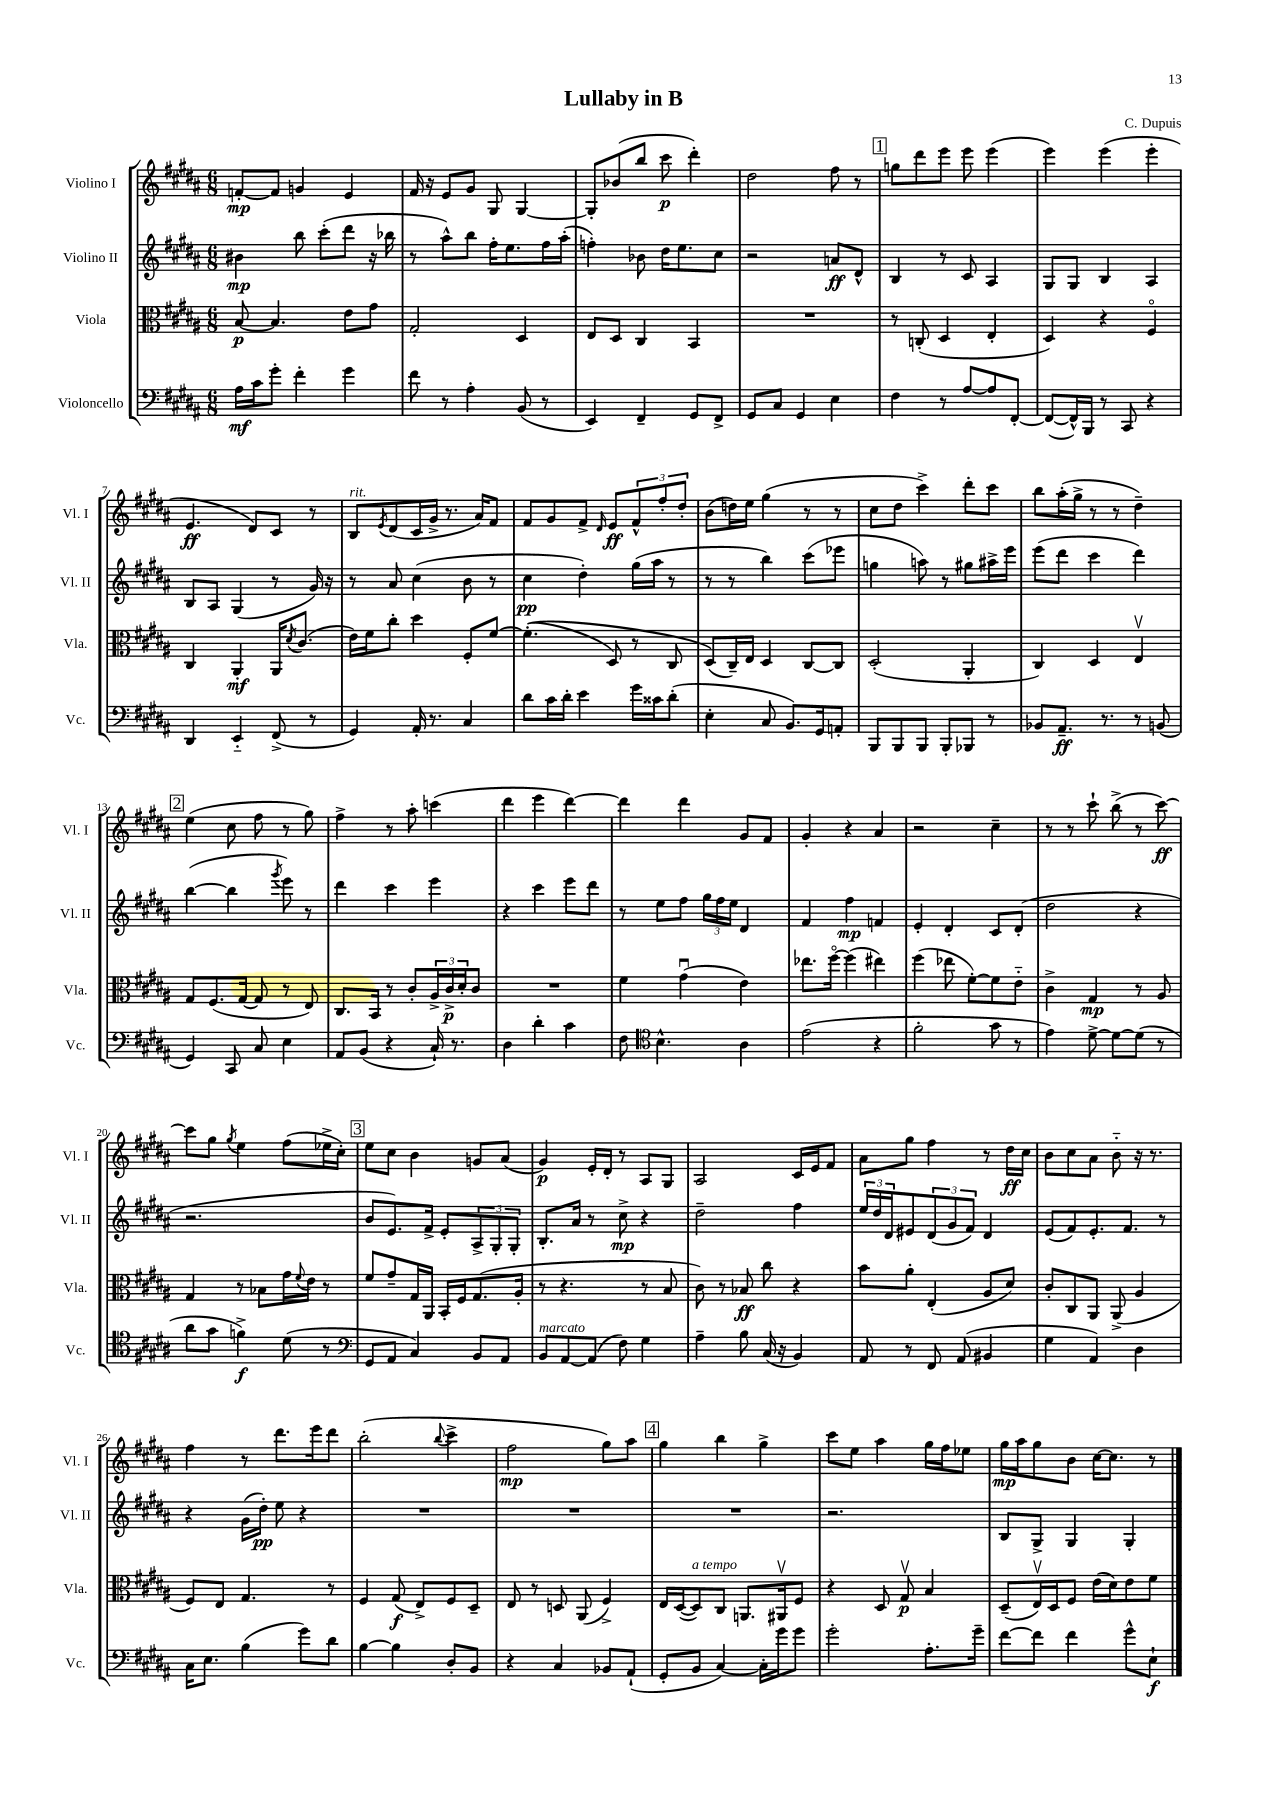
\header { title = "Lullaby in B" composer = "C. Dupuis" }
<<
\new StaffGroup <<
\new Staff = "s0" \with { instrumentName = "Violino I" shortInstrumentName = "Vl. I" } {
    \clef treble \key b \major \numericTimeSignature \time 6/8
    f'8~-.\mp f'8 g'4 e'4 |
    fis'16 r16 e'8 gis'8 gis8 gis4~ |
    gis8-. bes'8( b''8 cis'''8\p dis'''4-.) |
    dis''2 fis''8 r8 |
    \mark \markup { \box "1" } g''8 dis'''8 e'''8 e'''8 e'''4( |
    e'''4) e'''4( e'''4-. |
    e'4.\ff dis'8) cis'8 r8 |
    b8^\markup { \italic "rit." } \acciaccatura { e'8 } dis'8( cis'16 gis'16-> r8. ais'16) fis'8 |
    fis'8 gis'8 fis'8-> \grace { dis'16 } e'8\ff \tuplet 3/2 { fis'8-^ fis''8-. dis''8-. } |
    b'8( d''16) e''16 gis''4( r8 r8 |
    cis''8 dis''8 cis'''4->) dis'''8-. cis'''8 |
    b''8 ais''16-.( gis''16-> r8 r8 dis''4--) |
    \mark \markup { \box "2" } e''4( cis''8 fis''8 r8 gis''8) |
    fis''4-> r8 ais''8-. c'''4( |
    dis'''4 e'''4 dis'''4~) |
    dis'''4 dis'''4 gis'8 fis'8 |
    gis'4-. r4 ais'4 |
    r2 cis''4-- |
    r8 r8 cis'''8-! b''8->( r8 cis'''8~\ff) |
    cis'''8 gis''8 \acciaccatura { gis''8 } e''4 fis''8( ees''16-> cis''16-.) |
    \mark \markup { \box "3" } e''8 cis''8 b'4 g'8 ais'8( |
    gis'4\p) e'16-. dis'16-. r8 ais8 gis8 |
    ais2 cis'16 e'16 fis'8 |
    ais'8 gis''8 fis''4 r8 dis''16\ff cis''16 |
    b'8 cis''8 ais'8 b'8-_ r16 r8. |
    fis''4 r8 dis'''8. e'''16 dis'''8 |
    b''2-.( \appoggiatura { b''8 } cis'''4-> |
    fis''2\mp gis''8) ais''8 |
    \mark \markup { \box "4" } gis''4 b''4 gis''4-> |
    cis'''8 e''8 ais''4 gis''16 fis''16 ees''8 |
    gis''16\mp ais''16 gis''8 b'8 cis''16~ cis''8. r8 \bar "|." |
}
\new Staff = "s1" \with { instrumentName = "Violino II" shortInstrumentName = "Vl. II" } {
    \clef treble \key b \major \numericTimeSignature \time 6/8
    bis'4\mp b''8 cis'''8-.( dis'''8 r16 bes''16 |
    r8 ais''8-^) b''8 fis''16-. e''8. fis''16 ais''16-.( |
    f''4-.) bes'8 dis''16 e''8. cis''8 |
    r2 a'8\ff dis'8-^ |
    \mark \markup { \box "1" } b4 r8 cis'8 ais4 |
    gis8 gis8 b4 ais4 |
    b8 ais8 gis4( r8 gis'16) r16 |
    r8 ais'8 cis''4( b'8 r8 |
    cis''4\pp dis''4-.) gis''16( ais''16 r8 |
    r8 r8 b''4) cis'''8( ees'''8 |
    g''4 a''8) r8 gis''8 ais''16-> e'''16 |
    e'''8( dis'''8 cis'''4 dis'''4) |
    \mark \markup { \box "2" } b''4~( b''4 \acciaccatura { gis'''8 } e'''8) r8 |
    dis'''4 cis'''4 e'''4 |
    r4 cis'''4 e'''8 dis'''8 |
    r8 e''8 fis''8 \tuplet 3/2 { gis''16 fis''16 e''16 } dis'4 |
    fis'4 fis''4\mp f'4 |
    e'4-. dis'4-. cis'8 dis'8-.( |
    dis''2 r4 |
    r2. |
    \mark \markup { \box "3" } b'8 e'8.) fis'16-> e'8-. \tuplet 3/2 { ais8-> gis8-. gis8-. } |
    b8.-. ais'16 r8 cis''8->\mp r4 |
    dis''2-- fis''4 |
    \tuplet 3/2 { e''16 dis''16 dis'16 } eis'8 \tuplet 3/2 { dis'8( gis'8 fis'8) } dis'4 |
    e'8( fis'8) e'8.-. fis'8. r8 |
    r4 gis'16( dis''16-.\pp) e''8 r4 |
    R2. |
    R2. |
    \mark \markup { \box "4" } R2. |
    r2. |
    b8 gis8-> gis4 gis4-. \bar "|." |
}
\new Staff = "s2" \with { instrumentName = "Viola" shortInstrumentName = "Vla." } {
    \clef alto \key b \major \numericTimeSignature \time 6/8
    b8~\p b4. e'8 gis'8 |
    gis2-. dis4 |
    e8 dis8 cis4 b,4 |
    R2. |
    \mark \markup { \box "1" } r8 c8-.( dis4 e4-. |
    dis4) r4 fis4\flageolet |
    cis4 ais,4-.\mf ais,16 \acciaccatura { dis'8 } cis'8.( |
    e'16) fis'16 cis''8-. dis''4 fis8-. fis'8~ |
    fis'4.-.(\( dis8) r8 cis8 |
    dis8(\) cis16--) e16 dis4 cis8~ cis8 |
    dis2-.( ais,4-. |
    cis4) dis4 e4\upbow |
    \mark \markup { \box "2" } gis8 fis8.( gis16~ gis8 r8 e8) |
    cis8. b,16 r8 cis'8-. \tuplet 3/2 { ais16-> cis'16->\p dis'16-. } cis'8 |
    R2. |
    fis'4 gis'4\downbow( e'4) |
    ees''8. fis''16~\flageolet fis''4( eis''4) |
    fis''4( ees''8 fis'8~-.) fis'8 e'8-_ |
    cis'4-> gis4\mp r8 ais8 |
    gis4 r8 bes8 gis'16 \appoggiatura { fis'8 } e'16 r8 |
    \mark \markup { \box "3" } fis'8 gis'8-- gis16 ais,16 b,16-. fis16 gis8.( ais16-. |
    r8 r4. r8 b8 |
    cis'8) r8 bes8\ff cis''8 r4 |
    b'8 ais'8-. e4-.( ais8 dis'8) |
    cis'8-. cis8 ais,8 ais,8->( ais4 |
    fis8) e8 gis4. r8 |
    fis4 gis8\f( e8->) fis8 dis8-- |
    e8 r8 d8 ais,8( fis4->) |
    \mark \markup { \box "4" } e16 dis16~( dis8^\markup { \italic "a tempo" }) cis8 a,8. ais,16\upbow fis8 |
    r4 dis8 gis8\upbow\p b4 |
    dis8--( e16\upbow) dis16 fis8 e'16( dis'16) e'8 fis'8 \bar "|." |
}
\new Staff = "s3" \with { instrumentName = "Violoncello" shortInstrumentName = "Vc." } {
    \clef bass \key b \major \numericTimeSignature \time 6/8
    ais16\mf cis'16 gis'8-. fis'4-. gis'4 |
    fis'8 r8 ais4-. b,8( r8 |
    e,4) fis,4-- gis,8 fis,8-> |
    gis,8 cis8 gis,4 e4 |
    \mark \markup { \box "1" } fis4 r8 ais8~ ais8 fis,8~-. |
    fis,8~( fis,16-^) b,,16 r8 cis,8 r4 |
    dis,4 e,4-_ fis,8->( r8 |
    gis,4) ais,16-. r8. cis4 |
    dis'8 cis'16 dis'16-. e'4 gis'16 cisis'16 dis'8-.( |
    e4-. cis8 b,8.) gis,16 a,8-. |
    b,,8 b,,8 b,,8 b,,8-. bes,,8 r8 |
    bes,8 ais,8.--\ff r8. r8 b,8( |
    \mark \markup { \box "2" } gis,4) cis,8 cis8 e4 |
    ais,8 b,8( r4 cis16-!) r8. |
    dis4 dis'4-. cis'4 |
    fis8 \clef tenor b4.-^ ais4 |
    e'2( r4 |
    fis'2-. gis'8 r8 |
    e'4) dis'8~-> dis'8~ dis'8( r8 |
    ais'8 gis'8 f'4->\f) dis'8( r8 |
    \mark \markup { \box "3" } \clef bass gis,8 ais,8 cis4) b,8 ais,8 |
    b,8^\markup { \italic "marcato" } ais,8~ ais,8( fis8) gis4 |
    ais4-- b8 cis16( r16 b,4) |
    ais,8 r8 fis,8 ais,8( bis,4 |
    gis4 ais,4) dis4 |
    cis16 e8. b4( gis'8) dis'8 |
    b4~ b4 dis8-. b,8 |
    r4 cis4 bes,8 ais,8-!( |
    \mark \markup { \box "4" } gis,8-. b,8 cis4~) cis16-. gis'16 gis'8 |
    gis'2-. ais8.-. gis'16-- |
    fis'8~ fis'8 fis'4 gis'8-^ e8-!\f \bar "|." |
}
>>
>>
